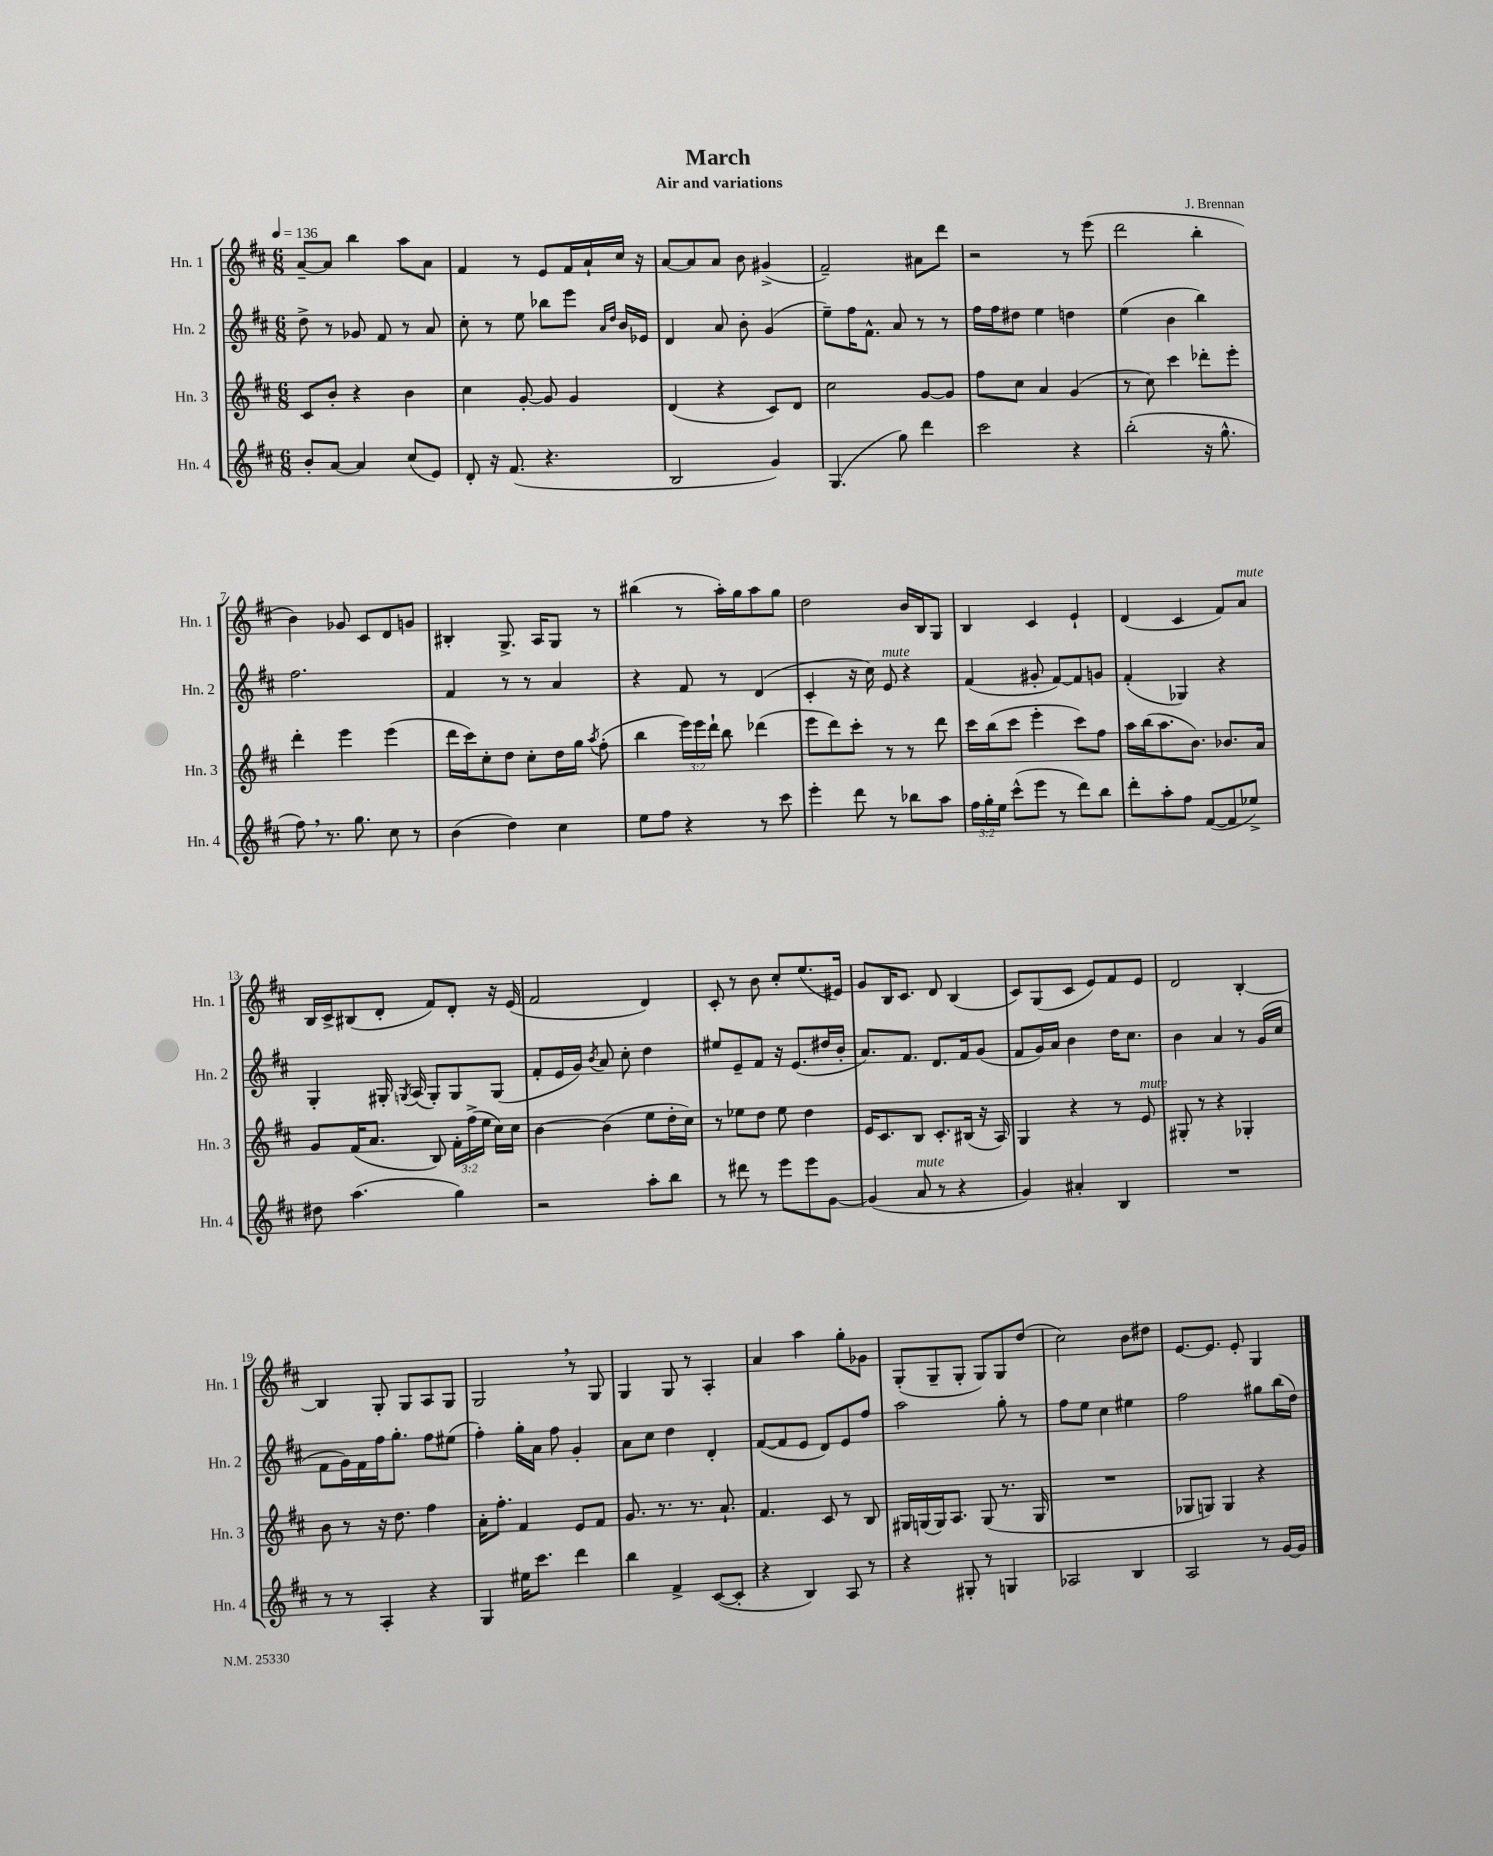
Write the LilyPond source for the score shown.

\header { title = "March" composer = "J. Brennan" subtitle = "Air and variations" }
<<
\new StaffGroup <<
\new Staff = "s0" \with { instrumentName = "Hn. 1" shortInstrumentName = "Hn. 1" } {
    \clef treble \key d \major \numericTimeSignature \time 6/8 \tempo 4 = 136
    \autoBeamOff a'8[~-- a'8] b''4 a''8[ a'8] |
    fis'4 r8 e'8[ fis'16 a'16-! cis''16] r16 |
    a'8[~ a'8 a'8] b'8 gis'4->( |
    fis'2--) ais'8[ d'''8] |
    r2 r8 e'''8( |
    d'''2 b''4-. |
    b'4) ges'8 cis'8[ d'8 g'8] |
    bis4-. g8.-> a16[ g8] r8 |
    bis''4( r8 a''16[-.) g''16 a''8 g''8] |
    d''2 b'16[ b16 g8] |
    b4 cis'4 e'4-! |
    d'4( cis'4 fis'8[) a'8]^\markup { \italic "mute" } |
    b16[ cis'16-> bis8( d'8]-. fis'8[) d'8]-. r16 e'16( |
    fis'2 d'4) |
    cis'8-. r8 b'8 cis''8[-. e''8.( eis'16]) |
    g'8[ b16 cis'8.] d'8 b4( |
    cis'8[) g8( cis'8] e'8[) fis'8 e'8] |
    d'2 b4~-. |
    b4 g8-. g8[ a8 g8] |
    g2 \breathe r8 g8 |
    g4 g8 r8 a4-. |
    a'4 a''4 g''8[-. ges'8] |
    g8[-.( g8-- g8]-. g8[) g8 d''8]( |
    cis''2) b'8[ dis''8] |
    e'8.[~ e'8.] e'8-. g4 \bar "|." |
}
\new Staff = "s1" \with { instrumentName = "Hn. 2" shortInstrumentName = "Hn. 2" } {
    \clef treble \key d \major \numericTimeSignature \time 6/8
    \autoBeamOff d''8-> r8 ges'8 fis'8 r8 a'8 |
    cis''8-. r8 e''8 bes''8[ e'''8] \grace { a'16[ d''16] } b'16[ ees'16] |
    d'4 a'8 b'8-. g'4( |
    e''8[--) fis''16 fis'8.]-^ a'8 r8 r8 |
    fis''16[ fis''16 dis''8] e''4 d''4 |
    e''4( b'4 b''4) |
    fis''2. |
    fis'4 r8 r8 a'4 |
    r4 fis'8 r8 d'4( |
    cis'4-. r16 cis''16) e'8^\markup { \italic "mute" } r4 |
    fis'4( gis'8-. fis'8[~) fis'8 g'8] |
    fis'4-.( ges4) r4 |
    g4-. gis16-. \acciaccatura { g8 } a16( g8[-.) g8 g8]( |
    fis'8[-. e'16 g'16]) \acciaccatura { b'8 } a'8 cis''8-. d''4 |
    eis''8[ e'8-- fis'8] r16 e'8.[( dis''16 b'16]-. |
    a'8.[) fis'8.] d'8.[ fis'16 g'8]( |
    fis'8[ g'16) a'16] b'4 d''16[ cis''8.] |
    b'4 a'4 r8 g'16[( cis''16] |
    fis'8[ g'16) fis'16 fis''16 g''8.]-. fis''8[ eis''8]( |
    fis''4-.) g''16[-. a'16] fis''8 g'4-. |
    a'8[ cis''8] d''4 d'4-. |
    fis'8[~( fis'8 e'8] d'8[) e'8 fis''8] |
    a''2 g''8-. r8 |
    fis''8[ e''8] cis''4 eis''4 |
    fis''2 gis''8[ b''16( d''16]) \bar "|." |
}
\new Staff = "s2" \with { instrumentName = "Hn. 3" shortInstrumentName = "Hn. 3" } {
    \clef treble \key d \major \numericTimeSignature \time 6/8 \override Staff.TupletNumber.text = #tuplet-number::calc-fraction-text
    \autoBeamOff cis'8[ b'8]-. r4 b'4 |
    cis''4 g'8~-. g'8 g'4 |
    d'4( r4 cis'8[) d'8] |
    cis''2 g'8[~ g'8] |
    fis''8[ cis''8] a'4 g'4( |
    r8 cis''8) cis'''4 des'''8[-. e'''8]-. |
    d'''4-. e'''4 e'''4( |
    d'''16[ cis'''16) cis''8-. d''8] cis''8[-. d''16 g''16] \acciaccatura { a''8 } fis''8-.( |
    b''4 \tuplet 3/2 { e'''16[) e'''16 d'''16]-! } b''8 des'''4( |
    e'''8[ d'''8) cis'''8]-. r8 r8 d'''8 |
    cis'''16[ b''16( cis'''8] e'''4-. cis'''8[) fis''8] |
    a''16[ b''16( a''8. b'8.]) bes'8.[ a'16] |
    g'8[ fis'16( a'8.] b8) \tuplet 3/2 { fis'16[-. fis''16->( e''16] } cis''16[) cis''16] |
    b'4~ b'4( e''8[ d''16-. cis''16]) |
    r8 ees''8[ d''8] ees''8 d''4 |
    e'16[ cis'8. b8] cis'8.[-. bis16]( r16 a16) |
    g4 r4 r8 e'8^\markup { \italic "mute" } |
    gis8-. r8 r4 ges4-. |
    b'8 r8 r16 d''8. fis''4 |
    a'16[-. fis''8.]-. fis'4 e'8[ fis'8] |
    g'8. r8. r8. a'8.-! |
    fis'4. cis'8 r8 b8 |
    gis16[ g16( g16) a8.] g8( r8. g16 |
    R2. |
    ges8[ g8]) g4 r4 \bar "|." |
}
\new Staff = "s3" \with { instrumentName = "Hn. 4" shortInstrumentName = "Hn. 4" } {
    \clef treble \key d \major \numericTimeSignature \time 6/8 \override Staff.TupletNumber.text = #tuplet-number::calc-fraction-text
    \autoBeamOff b'8[-. a'8]~ a'4 cis''8[( e'8]) |
    d'8-. r16 fis'8.( r4. |
    b2 g'4) |
    g4.( g''8) d'''4 |
    cis'''2 r4 |
    b''2-.( r16 g''8.-^ |
    fis''8) \breathe r8. g''8. cis''8 r8 |
    b'4( d''4) cis''4 |
    e''8[ fis''8] r4 r8 cis'''8 |
    e'''4-. d'''8 r8 bes''8[ a''8] |
    \tuplet 3/2 { fis''16[ g''16-. e''16] } cis'''8[-^( e'''8] r8 d'''8[) b''8] |
    d'''8[-. a''8-. fis''8] fis'8[~( fis'8 ees''8]->) |
    dis''8 a''4.( g''4) |
    r2 a''8[-. b''8] |
    r8 dis'''8 r8 e'''8[ e'''8 g'8]~ |
    g'4( a'8^\markup { \italic "mute" } r8 r4 |
    g'4) ais'4-. b4 |
    R2. |
    r8 r8 a4-. r4 |
    g4 eis''16[ cis'''8.] d'''4 |
    b''4 fis'4-> cis'8[~( cis'8]-. |
    r4 b4) a8 r8 |
    r4 gis8-. r8 g4 |
    aes2 b4 |
    a2 r8 g'16[~ g'16] \bar "|." |
}
>>
>>
